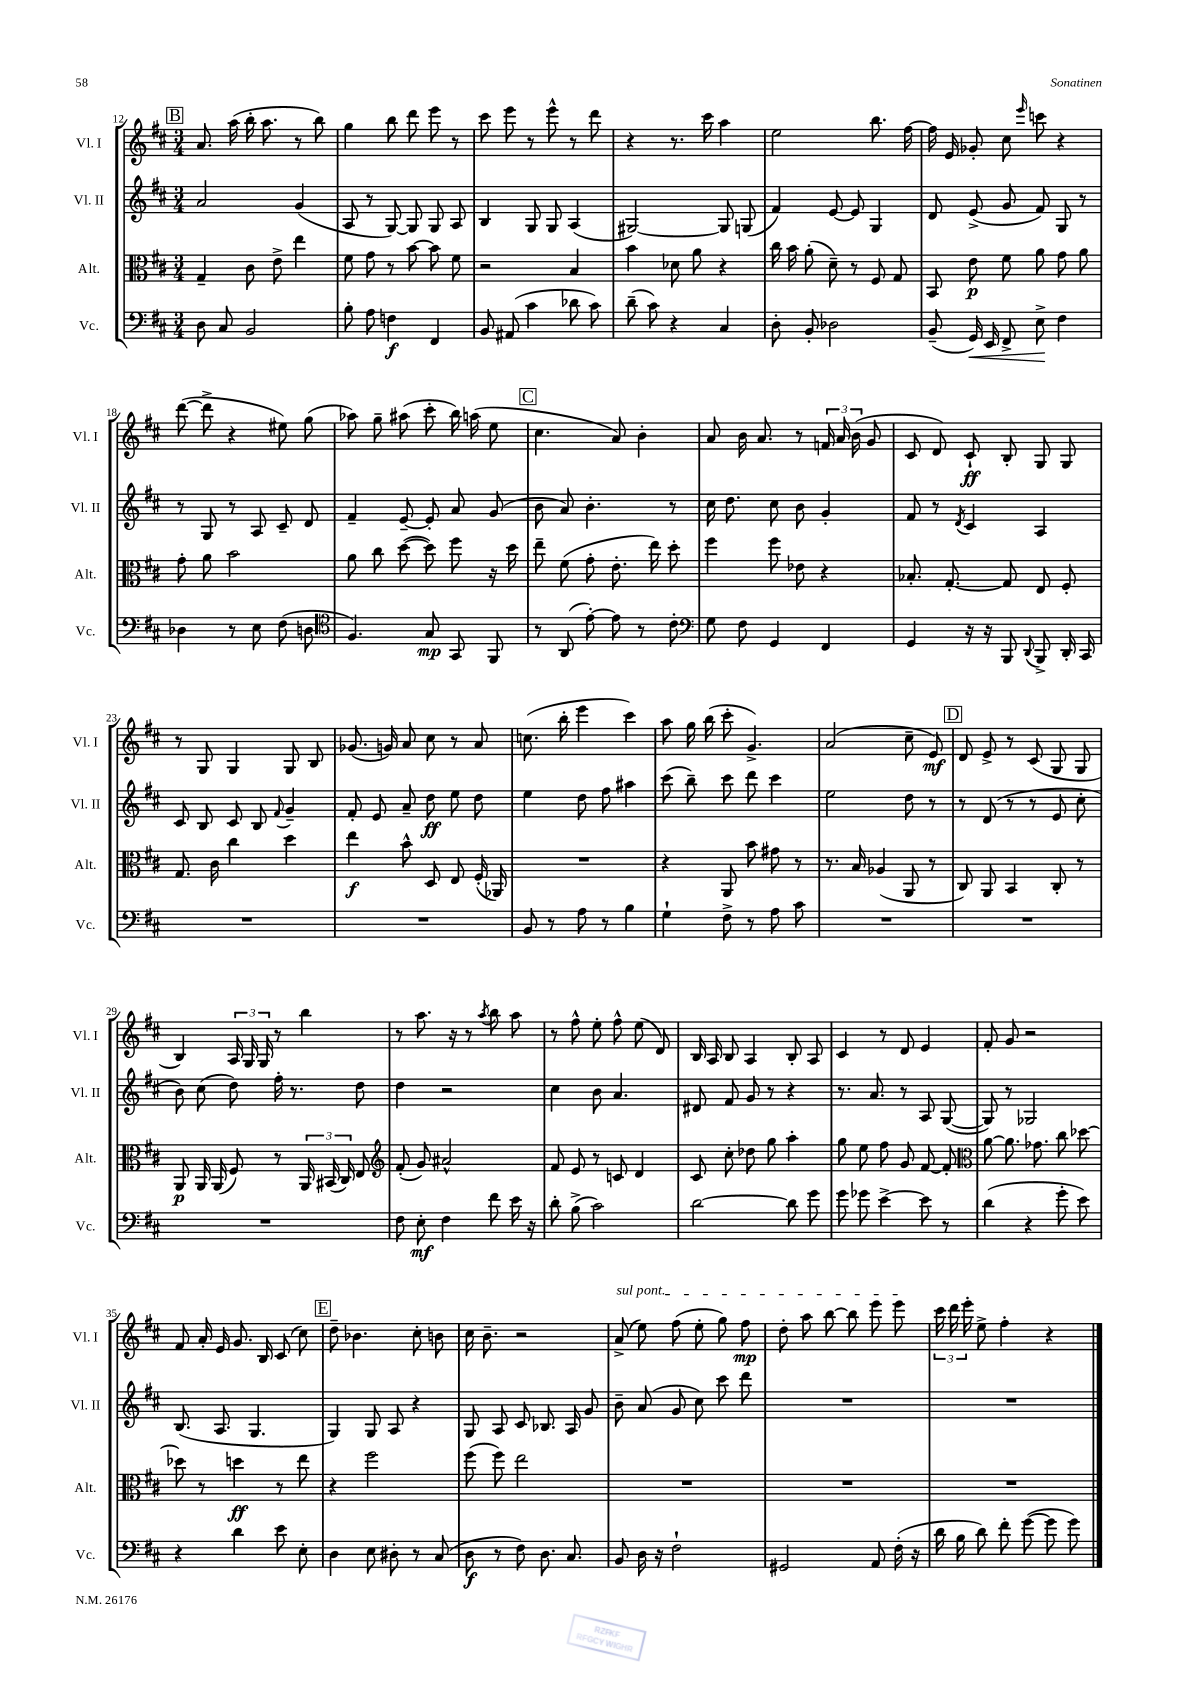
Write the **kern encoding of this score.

**kern	**kern	**kern	**kern
*staff4	*staff3	*staff2	*staff1
*clefF4	*clefC3	*clefG2	*clefG2
*k[f#c#]	*k[f#c#]	*k[f#c#]	*k[f#c#]
*M3/4	*M3/4	*M3/4	*M3/4
8D	4G~	2a	8.a
8C#	.	.	.
.	.	.	(16aa
2BB	8c#	.	16bb'
.	.	.	8.aa
.	8e^	.	.
.	4ee	(4g	8r
.	.	.	8bb)
=	=	=	=
8B'	8f#	8A	4gg
8A	8g	8r	.
4F	8r	[8G)	8bb
.	[8b	8G]	8ddd
4FF#	8b]	8G	8eee
.	8f#	8A	8r
=	=	=	=
8BB	2r	4B	8ccc#
(8AA#	.	.	8eee
4c#	.	8G	8r
.	.	8G	8eee^^
8d-	4B	(4A	8r
8c#)	.	.	8ddd
=	=	=	=
(8d~	4b	[2G#)	4r
8c#)	.	.	.
4r	8d-	.	8.r
.	8a	.	.
.	.	.	16ccc#
4C#	4r	8G#]	4aa
.	.	(8G	.
=	=	=	=
8D'	16cc#	4f#)	2ee
.	16b	.	.
8BB'	(8a'	.	.
2D-	8d~)	[8e	.
.	8r	8e]	.
.	8F#	4G	8.bb
.	8G	.	.
.	.	.	[16ff#
=	=	=	=
(8BB~	8BB	8d	16ff#]
.	.	.	16e
16GG)	8e	(8e^	8g-'
16EE	.	.	.
8FF#^	8f#	8g	8cc#
.	.	.	16qqeee
8E^	8a	8f#)	8ccc
4F#	8g	8G	4r
.	8a	8r	.
=	=	=	=
4D-	8g'	8r	([8ddd
.	8a	8G	8ddd^]
8r	2b	8r	4r
8E	.	8A	.
(8F#	.	8c#~	8ee#)
8D	.	8d	(8gg
=	=	=	=
*clefC4	*	*	*
4.F#)	8a	4f#~	8aa-)
.	8cc#	.	8gg~
.	([8dd	[8e~	(8aa#
8G	8dd])	8e']	8ccc#'
8GG	8ff#	8a	16bb)
.	.	.	(16aa
8FF#	16r	(8g	8ee
.	16dd	.	.
=	=	=	=
8r	8ee~	8b	4.cc#
(8AA	(8f#	8a)	.
[8e')	8g'	4.b'	.
8e]	8.e'	.	8a)
8r	.	.	4b'
.	16ee)	.	.
8c#'	8dd'	8r	.
=	=	=	=
*clefF4	*	*	*
8G	4ff#	16cc#	8a
.	.	8.dd	.
8F#	.	.	16b
.	.	.	8.a
4GG	8ff#	8cc#	.
.	8e-	8b	8r
4FF#	4r	4g'	24f
.	.	.	24a
.	.	.	(24b
.	.	.	8g
=	=	=	=
4GG	8.B-'	8f#	8c#
.	.	8r	8d)
.	[8.G'	.	.
.	.	8qd	.
16r	.	4c#	8c#`
16r	.	.	.
8BBB	8G]	.	8B'
8qqDD	.	.	.
8BBB^	8E	4A	8G
16DD'	8F#'	.	8G
16CC#	.	.	.
=	=	=	=
2.r	8.G	8c#	8r
.	.	8B	8G
.	16c#	.	.
.	4cc#	8c#	4G
.	.	8B	.
.	.	8qqf#	.
.	4dd	4g~	8G
.	.	.	8B
=	=	=	=
2.r	4ee	8f#'	(8.g-
.	.	8e	.
.	.	.	16g)
.	8b^^	8a~	8a
.	8D	8dd	8cc#
.	8E	8ee	8r
.	(16F#'	8dd	8a
.	16AA-)	.	.
=	=	=	=
8BB	2.r	4ee	(8.cc
8r	.	.	.
.	.	.	16bb'
8A	.	8dd	4eee
8r	.	8ff#	.
4B	.	4aa#	4ccc#)
=	=	=	=
4G`	4r	(8ccc#	8aa
.	.	8bb~)	16gg
.	.	.	(16bb
8F#^	8AA	8ccc#	8ccc#'
8r	8b	8ddd	4.g^)
8A	8g#	4ccc#	.
8c#	8r	.	.
=	=	=	=
2.r	8.r	2ee	(2a
.	16B	.	.
.	(4A-	.	.
.	8AA	8dd	8cc#~
.	8r	8r	8e)
=	=	=	=
2.r	8C#)	8r	8d
.	8AA	(8d	8e^
.	4BB	8r	8r
.	.	8r	(8c#
.	8C#'	8e	8G
.	8r	8cc#'	8G
=	=	=	=
2.r	8AA	8b)	4B)
.	16AA	(8cc#	.
.	(16AA	.	.
.	8F#)	8dd)	24A
.	.	.	24G
.	.	.	24G
.	8r	16ff#'	8r
.	.	8.r	.
.	24AA	.	4bb
.	(24BB#	.	.
.	24C#)	.	.
.	8E	8dd	.
=	=	=	=
*	*clefG2	*	*
8F#	(8f#'	4dd	8r
8E'	8g)	.	8.aa
4F#	2a#^^	2r	.
.	.	.	16r
.	.	.	8r
.	.	.	8qaa
8f#	.	.	8bb
16e	.	.	8aa
16r	.	.	.
=	=	=	=
8d'	8f#	4cc#	8r
(8B^	8e	.	8ff#^^
2c#)	8r	8b	8ee'
.	8c	4.a	8ff#^^
.	4d	.	(8ee
.	.	.	8d)
=	=	=	=
[2d	8c#	8d#	16B
.	.	.	16A
.	8cc#'	8f#	8B
.	8dd-	8g	4A
.	8gg	8r	.
8d]	4aa'	4r	8B'
8g	.	.	8A
=	=	=	=
8g	8gg	8.r	4c#
8g-	8ee	.	.
.	.	8.a	.
[4e^	8ff#	.	8r
.	8g	8r	8d
8e]	[8f#	8A	4e
8r	8f#']	([8G	.
=	=	=	=
*	*clefC3	*	*
(4d	[8a	8G])	8f#'
.	8.a]	8r	8g
4r	.	2G-	2r
.	8.g-	.	.
8g'	8cc#	.	.
8e)	[8dd-	.	.
=	=	=	=
4r	8dd-]	(8.B	8f#
.	8r	.	16a'
.	.	8.A	16e
4d	4dd	.	8.g
.	.	4.G	.
.	.	.	16B
8e	8r	.	(8c#
8E'	8ee	.	8cc#)
=	=	=	=
4D	4r	4G)	8dd~
.	.	.	4.b-
8E	2ff#	8G	.
8D#'	.	8A	.
8r	.	4r	8cc#'
(8C#	.	.	8b
=	=	=	=
8D	(8ff#	8G	16cc#
.	.	.	8.b~
8r	8ff#)	8A	.
8F#)	2ee	8c#	2r
8.D	.	8.B-	.
8.C#	.	16A	.
.	.	8g	.
=	=	=	=
8BB	2.r	8b~	(8a^
16D	.	(8a	8ee)
16r	.	.	.
2F#`	.	8g	(8ff#
.	.	8cc#)	8ee'
.	.	8ccc#	8gg)
.	.	8ddd	8ff#
=	=	=	=
2GG#	2.r	2.r	8dd'
.	.	.	8aa
.	.	.	[8bb
.	.	.	8bb]
8AA	.	.	8eee
(16F#'	.	.	8eee
16r	.	.	.
=	=	=	=
16d	2.r	2.r	24ccc#
.	.	.	24ddd
16B	.	.	.
.	.	.	24eee'
8d)	.	.	8ee^
8f#'	.	.	4ff#'
([8g	.	.	.
8g]	.	.	4r
8g)	.	.	.
==	==	==	==
*-	*-	*-	*-
